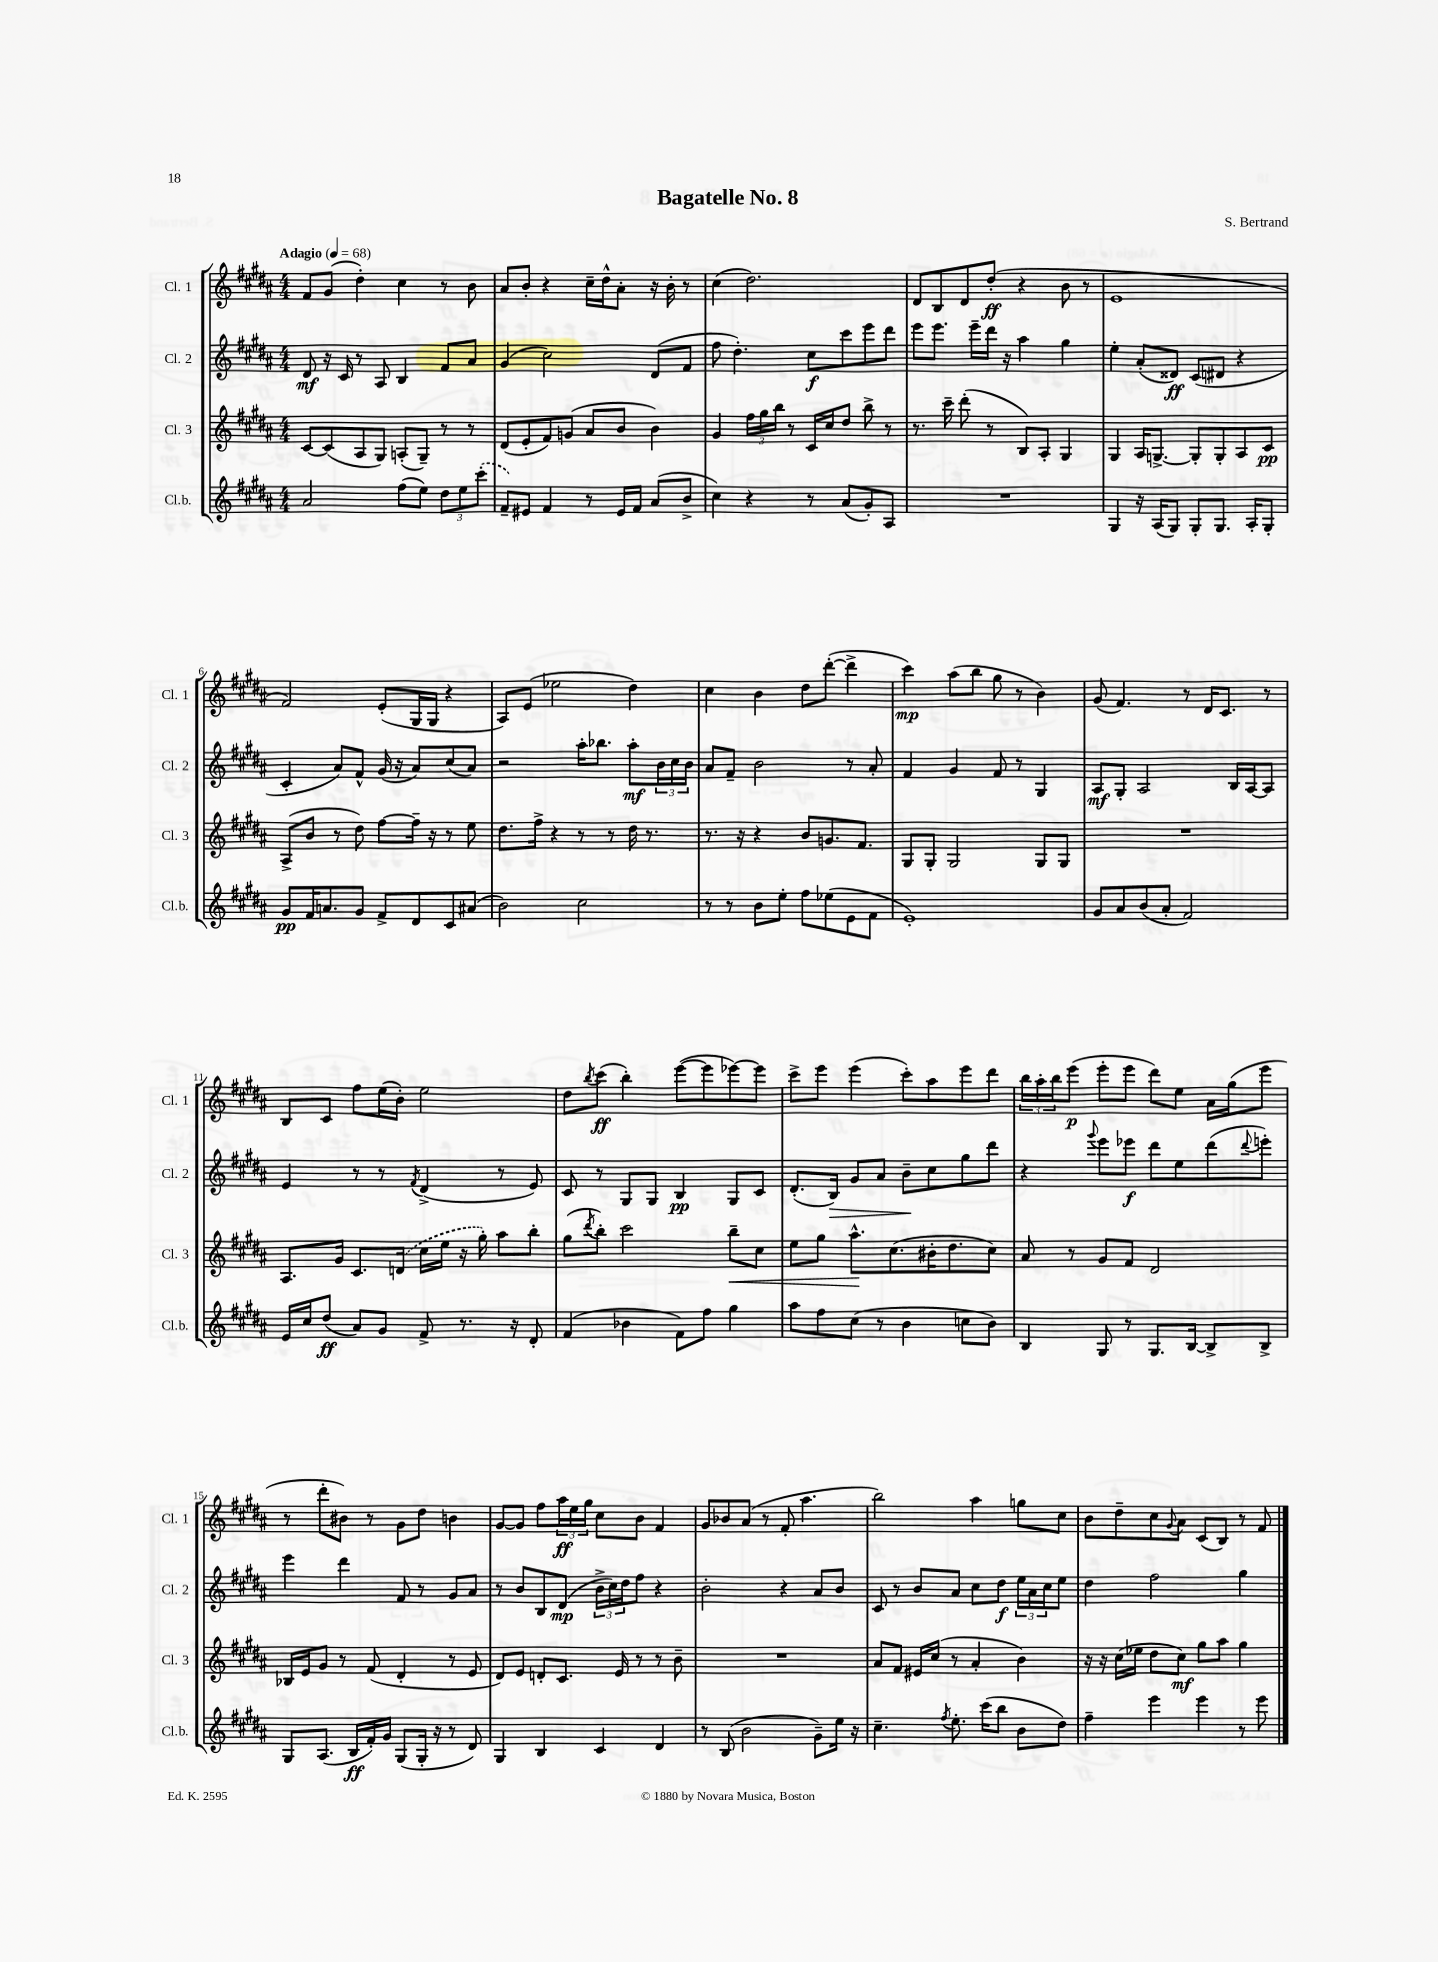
\header { title = "Bagatelle No. 8" composer = "S. Bertrand" }
<<
\new StaffGroup <<
\new Staff = "s0" \with { instrumentName = "Cl. 1" shortInstrumentName = "Cl. 1" } {
    \clef treble \key b \major \numericTimeSignature \time 4/4 \tempo "Adagio" 4 = 68
    fis'8 gis'8( dis''4-.) cis''4 r8 b'8 |
    ais'8 b'8-. r4 cis''16-- dis''16-^ ais'8-. r16 b'16-. r8 |
    cis''4( dis''2.) |
    dis'8 b8 dis'8 dis''8-.\ff( r4 b'8 r8 |
    e'1 |
    fis'2) e'8-.( gis16 gis16 r4 |
    ais8) e'8( ees''2 dis''4) |
    cis''4 b'4 dis''8 dis'''8~-.( dis'''4-> |
    cis'''4\mp) ais''8( b''8 gis''8 r8 b'4) |
    gis'8( fis'4.) r8 dis'16 cis'8. r8 |
    b8 cis'8 fis''8 e''16( b'16-.) e''2 |
    dis''8 \acciaccatura { b''8 } cis'''8\ff( b''4-.) e'''8~( e'''8 ees'''8~) ees'''8 |
    cis'''8-> e'''8 e'''4( cis'''8-.) ais''8 e'''8 dis'''8 |
    \tuplet 3/2 { b''16 ais''16-. b''16 } e'''8\p( e'''8-. e'''8 dis'''8) e''8 ais'16 gis''16( e'''8 |
    r8 dis'''8-. bis'8) r8 gis'8 dis''8 b'4 |
    gis'8~ gis'8 fis''8 \tuplet 3/2 { ais''16\ff e''16 gis''16 } cis''8 b'8 fis'4 |
    gis'8 bes'8 ais'8( r8 fis'8-. ais''4. |
    b''2) ais''4 g''8 cis''8 |
    b'8 dis''8-- cis''8 \appoggiatura { gis'8 } ais'8 cis'8( b8) r8 fis'8 \bar "|." |
}
\new Staff = "s1" \with { instrumentName = "Cl. 2" shortInstrumentName = "Cl. 2" } {
    \clef treble \key b \major \numericTimeSignature \time 4/4
    dis'8\mf r16 cis'16 r8 ais8 b4 fis'8 ais'8 |
    gis'4( cis''2) dis'8( fis'8 |
    fis''8 dis''4.-.) cis''8\f cis'''8 e'''8 dis'''8 |
    e'''8 e'''8. e'''16-- dis'''16 r16 ais''4 gis''4 |
    e''4-. ais'8-.( disis'8\ff) cis'8( dis'8 r4 |
    cis'4-. ais'8) fis'8-^ gis'16( r16 ais'8) cis''8( ais'8) |
    r2 ais''16-. bes''8. ais''8-.\mf \tuplet 3/2 { b'16 cis''16 b'16 } |
    ais'8 fis'8-- b'2 r8 ais'8-. |
    fis'4 gis'4 fis'8 r8 gis4 |
    ais8\mf gis8-. ais2 b16 ais16~ ais8 |
    e'4 r8 r8 \acciaccatura { fis'8 } dis'4->( r8 e'8) |
    cis'8 r8 gis8 gis8 b4\pp gis8 cis'8 |
    dis'8.-.( b16\>) gis'8 ais'8 b'8--\! cis''8 gis''8 dis'''8 |
    r4 \appoggiatura { gis'''8 } e'''8 ees'''8\f dis'''8 e''8 dis'''8( \appoggiatura { dis'''8 } e'''8-.) |
    e'''4 dis'''4 fis'8 r8 gis'8 ais'8 |
    r8 b'8 b8 dis'8\mp( \tuplet 3/2 { b'16-> cis''16) dis''16 } fis''8 r4 |
    b'2-. r4 ais'8 b'8 |
    cis'8 r8 b'8 ais'8 cis''8 dis''8\f \tuplet 3/2 { e''16 ais'16 cis''16 } e''8 |
    dis''4 fis''2 gis''4 \bar "|." |
}
\new Staff = "s2" \with { instrumentName = "Cl. 3" shortInstrumentName = "Cl. 3" } {
    \clef treble \key b \major \numericTimeSignature \time 4/4
    cis'8~ cis'8( ais8 gis8) a8-.( gis8--) r8 r8 |
    dis'8( e'8-. fis'8) g'8( ais'8 b'8 b'4) |
    gis'4 \tuplet 3/2 { fis''16 gis''16 b''16 } r8 cis'16 cis''16 dis''8 b''8-> r8 |
    r8. cis'''16-- dis'''8-.( r8 b8) ais8-. gis4 |
    gis4 ais16 g8.~-> g8-. g8-. ais8 cis'8\pp |
    ais8->( b'8 r8 dis''8) fis''8~ fis''16-- r16 r8 e''8 |
    dis''8. fis''16-> r4 r8 r8 dis''16 r8. |
    r8. r16 r4 b'8 g'8. fis'8. |
    gis8 gis8-. gis2 gis8 gis8 |
    R1 |
    ais8. gis'16 cis'8. \once \slurDashed d'16( cis''16 e''16 r16 gis''16-.) ais''8 b''8-. |
    gis''8( \acciaccatura { dis'''8 } b''8-.) cis'''2 b''8--\< cis''8 |
    e''8 gis''8 ais''8.-^\! cis''8.( bis'16-. dis''8. cis''8) |
    ais'8 r8 gis'8 fis'8 dis'2 |
    bes16 e'16 gis'8 r8 fis'8( dis'4-. r8 e'8 |
    dis'8) e'8 d'8-. cis'8. e'16 r8 r8 b'8-- |
    R1 |
    ais'8 fis'8 eis'16 cis''16( r8 ais'4-. b'4) |
    r16 r16 cis''16( ees''16 dis''8 cis''8\mf) gis''8 ais''8 gis''4 \bar "|." |
}
\new Staff = "s3" \with { instrumentName = "Cl.b." shortInstrumentName = "Cl.b." } {
    \clef treble \key b \major \numericTimeSignature \time 4/4
    ais'2 fis''8( e''8) \tuplet 3/2 { dis''8 e''8 \once \slurDashed cis'''8-.( } |
    fis'8--) eis'8 fis'4 r8 eis'16 fis'16 ais'8( b'8-> |
    cis''4) r4 r8 ais'8( gis'8-.) ais8 |
    R1 |
    gis4 r16 ais16( gis8) gis8-. gis8. ais16-. gis8-. |
    gis'8\pp fis'16 a'8. gis'8 fis'8-> dis'8 cis'8 ais'8( |
    b'2) cis''2 |
    r8 r8 b'8 e''8-. fis''8 ees''8( e'8 fis'8 |
    e'1-.) |
    gis'8 ais'8 b'8( ais'8-. fis'2) |
    e'16 cis''16 dis''8\ff( ais'8) gis'8 fis'8-> r8. r16 dis'8-. |
    fis'4( bes'4 fis'8) fis''8 gis''4 |
    ais''8 fis''8 cis''8( r8 b'4 c''8 b'8) |
    b4 gis8 r8 gis8. b16~ b8-> b8-> |
    gis8 ais8.( b16\ff fis'16-.) gis'16 gis8( gis16-. r16 r8 dis'8) |
    gis4 b4 cis'4 dis'4 |
    r8 b8( b'2 gis'8--) e''16 r16 |
    cis''4.-- \acciaccatura { fis''8 } e''8.-. cis'''16( b''8 b'8 dis''8) |
    fis''4-- e'''4 e'''4 r8 e'''8 \bar "|." |
}
>>
>>
